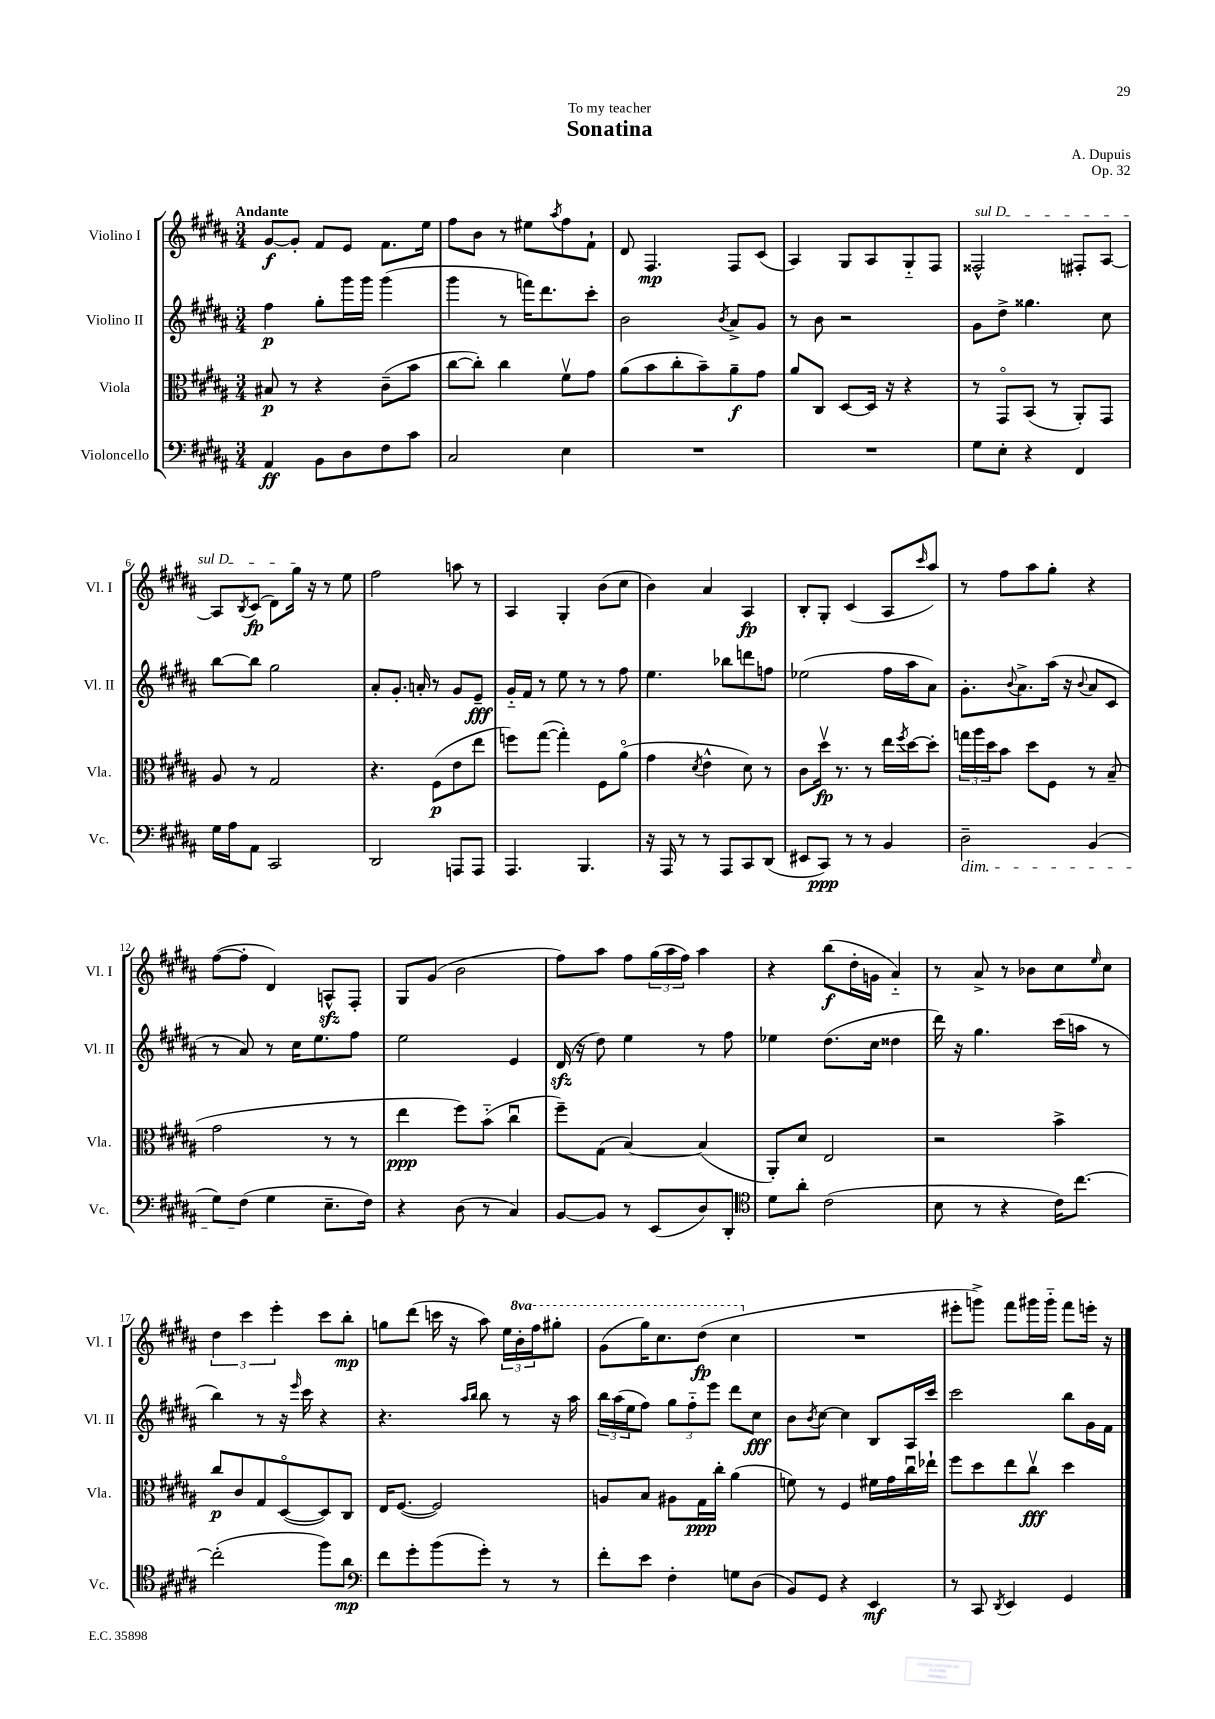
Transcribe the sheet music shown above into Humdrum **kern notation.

**kern	**dynam	**kern	**dynam	**kern	**dynam	**kern	**dynam
*part4	*part4	*part3	*part3	*part2	*part2	*part1	*part1
*staff4	*staff4	*staff3	*staff3	*staff2	*staff2	*staff1	*staff1
*I"Violoncello	*	*I"Viola	*	*I"Violino II	*	*I"Violino I	*
*I'Vc.	*	*I'Vla.	*	*I'Vl. II	*	*I'Vl. I	*
*clefF4	*	*clefC3	*	*clefG2	*	*clefG2	*
*k[f#c#g#d#a#]	*	*k[f#c#g#d#a#]	*	*k[f#c#g#d#a#]	*	*k[f#c#g#d#a#]	*
*M3/4	*	*M3/4	*	*M3/4	*	*M3/4	*
=1	=1	=1	=1	=1	=1	=1	=1
!	!	!	!	!	!	!LO:TX:a:B:t=Andante	!
4AA#/	ff	8B#X/	p	4ff#\	p	[8g#/L	f
.	.	8r	.	.	.	8g#'/J]	.
8BB\L	.	4r	.	8gg#'\L	.	8f#/L	.
8D#\	.	.	.	16ggg#\L	.	8e/J	.
.	.	.	.	16ggg#\JJ	.	.	.
8F#\	.	(8c#~\L	.	(4ggg#\	.	8.f#\L	.
8c#\J	.	8b\J	.	.	.	.	.
.	.	.	.	.	.	16ee\Jk	.
=2	=2	=2	=2	=2	=2	=2	=2
2C#/	.	[8cc#\L	.	4ggg#\	.	8ff#\L	.
.	.	8cc#'\J])	.	.	.	8b\J	.
.	.	4cc#\	.	8r	.	8r	.
.	.	.	.	16fffn\KL)	.	8ee#X\L	.
.	.	.	.	8.ddd#\	.	.	.
.	.	.	.	.	.	8qaa#/	.
4E\	.	8f#v\L	.	.	.	8ff#\	.
.	.	8g#\J	.	8ccc#'\J	.	8f#`\J	.
=3	=3	=3	=3	=3	=3	=3	=3
2.r	.	(8a#\L	.	2b\	.	8d#/	.
.	.	8b\	.	.	.	4.F#/	mp
.	.	8cc#'\	.	.	.	.	.
.	.	8b~\)	.	.	.	.	.
.	.	.	.	8qb/	.	.	.
.	.	8a#~\	f	8a#^/L	.	8F#/L	.
.	.	8g#\J	.	8g#/J	.	(8c#/J	.
=4	=4	=4	=4	=4	=4	=4	=4
2.r	.	8a#/L	.	8r	.	4A#/)	.
.	.	8C#/J	.	8b\	.	.	.
.	.	[8D#/L	.	2r	.	8G#/L	.
.	.	16D#/Jk]	.	.	.	8A#/	.
.	.	16r	.	.	.	.	.
.	.	4r	.	.	.	8G#/	.
.	.	.	.	.	.	8F#/J	.
=5	=5	=5	=5	=5	=5	=5	=5
!	!	!	!	!	!	!LO:TX:a:i:t=sul D	!
8G#\L	.	8r	.	8g#\L	.	2F##X^^/	.
8E'\J	.	8GG#/L	.	8dd#^\J	.	.	.
4r	.	(8BB/J	.	4.gg##X\	.	.	.
.	.	8r	.	.	.	.	.
4FF#/	.	8AA#'/L)	.	.	.	8F#X'/L	.
.	.	8GG#/J	.	8cc#\	.	[8A#/J	.
!!LO:LB:g=z
=6	=6	=6	=6	=6	=6	=6	=6
16G#\LL	.	8A#/	.	[8bb\L	.	8A#/L]	.
16A#\J	.	.	.	.	.	.	.
.	.	.	.	.	.	8qB/	.
8AA#\J	.	8r	.	8bb\J]	.	(8c#/J	fp
2CC#/	.	2G#/	.	2gg#\	.	8d#\L)	.
.	.	.	.	.	.	16gg#\Jk	.
.	.	.	.	.	.	16r	.
.	.	.	.	.	.	8r	.
.	.	.	.	.	.	8ee\	.
=7	=7	=7	=7	=7	=7	=7	=7
2DD#/	.	4.r	.	8a#'/L	.	2ff#\	.
.	.	.	.	8.g#'/J	.	.	.
.	.	.	.	16an'/	.	.	.
.	.	(8F#\L	p	8r	.	.	.
8AAAn/L	.	8e\	.	8g#/L	.	8aan\	.
8AAA/J	.	8ee\J	.	8e~/J	fff	8r	.
=8	=8	=8	=8	=8	=8	=8	=8
4.AAA#/	.	8ffn\L)	.	16g#/LL	.	4A#/	.
.	.	.	.	16f#/JJ	.	.	.
.	.	([8gg#\J	.	8r	.	.	.
.	.	4gg#'\])	.	8ee\	.	4G#'/	.
4.BBB/	.	.	.	8r	.	.	.
.	.	8F#\L	.	8r	.	(8b\L	.
.	.	(8a#\J	.	8ff#\	.	8cc#\J	.
=9	=9	=9	=9	=9	=9	=9	=9
16r	.	4g#\	.	4.ee\	.	4b\)	.
16AAA#/	.	.	.	.	.	.	.
8r	.	.	.	.	.	.	.
.	.	8qd#/	.	.	.	.	.
8r	.	4e^^\	.	.	.	4a#/	.
8AAA#/L	.	.	.	8bb-X\L	.	.	.
8CC#/	.	8d#\)	.	8dddn\	.	4A#/	fp
(8DD#/J	.	8r	.	8ffn\J	.	.	.
=10	=10	=10	=10	=10	=10	=10	=10
8EE#X/L	.	8c#\L	.	(2ee-X\	.	8B'/L	.
8CC#/J)	ppp	16dd#v\Jk	fp	.	.	8G#'/J	.
.	.	8.r	.	.	.	.	.
8r	.	.	.	.	.	(4c#/	.
8r	.	8r	.	.	.	.	.
4BB/	.	16ee\LL	.	16ff#\LL	.	8A#/L	.
.	.	8qff#/	.	.	.	.	.
.	.	[16dd#\J	.	16aa#\J	.	.	.
.	.	.	.	.	.	16qqccc#/	.
.	.	8dd#'\J]	.	8a#\J)	.	8aa#/J)	.
=11	=11	=11	=11	=11	=11	=11	=11
!LO:TX:b:i:t=dim.	!	!	!	!	!	!	!
2D#~\	.	24ggn\LL	.	8.g#'\L	.	8r	.
.	.	24aa#\	.	.	.	.	.
.	.	24dd#\J	.	.	.	.	.
.	.	8b\J	.	.	.	8ff#\L	.
.	.	.	.	8qqb/	.	.	.
.	.	.	.	8.a#^\	.	.	.
.	.	8dd#\L	.	.	.	8aa#\	.
.	.	8F#\J	.	(16aa#\Jk	.	8gg#'\J	.
.	.	.	.	16r	.	.	.
.	.	.	.	8qqb/	.	.	.
(4BB/	.	8r	.	8a#/L	.	4r	.
.	.	(8B~/	.	8c#/J	.	.	.
!!LO:LB:g=z
=12	=12	=12	=12	=12	=12	=12	=12
8G#\L)	.	2g#\	.	8r	.	([8ff#\L	.
(8F#\J	.	.	.	8a#/)	.	8ff#'\J]	.
4G#\	.	.	.	8r	.	4d#/)	.
.	.	.	.	16cc#\KL	.	.	.
.	.	.	.	8.ee\	.	.	.
8.E~\L	.	8r	.	.	.	8Anzz^^/L	.
.	.	8r	.	8ff#\J	.	8F#'/J	.
16F#\Jk)	.	.	.	.	.	.	.
=13	=13	=13	=13	=13	=13	=13	=13
4r	.	4ee\	ppp	2ee\	.	8G#/L	.
.	.	.	.	.	.	(8g#/J	.
(8D#\	.	8ff#\L)	.	.	.	2b\	.
8r	.	(8b\J	.	.	.	.	.
4C#/)	.	4cc#u\	.	4e/	.	.	.
=14	=14	=14	=14	=14	=14	=14	=14
[8BB/L	.	8ff#~\L)	.	(16d#zz/	.	8ff#\L)	.
.	.	.	.	16r	.	.	.
8BB/J]	.	(8G#\J	.	8dd#\)	.	8aa#\J	.
8r	.	[4B/)	.	4ee\	.	8ff#\L	.
(8EE/L	.	.	.	.	.	(24gg#\L	.
.	.	.	.	.	.	24aa#\	.
.	.	.	.	.	.	24ff#\JJ)	.
8D#/)	.	(4B/]	.	8r	.	4aa#\	.
8DD#'/J	.	.	.	8ff#\	.	.	.
=15	=15	=15	=15	=15	=15	=15	=15
*clefC4	*	*	*	*	*	*	*
8d#\L	.	8AA#'/L)	.	4ee-X\	.	4r	.
8a#'\J	.	8d#/J	.	.	.	.	.
(2c#\	.	2E/	.	(8.dd#\L	.	(8bb\L	f
.	.	.	.	.	.	16dd#'\L	.
.	.	.	.	16cc#\Jk	.	16gn\JJ	.
.	.	.	.	4dd##X\	.	4a#/)	.
=16	=16	=16	=16	=16	=16	=16	=16
8B\	.	2r	.	16ddd#\)	.	8r	.
.	.	.	.	16r	.	.	.
8r	.	.	.	4.gg#\	.	8a#^/	.
4r	.	.	.	.	.	8r	.
.	.	.	.	.	.	8b-X\L	.
16c#\KL)	.	4b^\	.	(16ccc#\LL	.	8cc#\	.
[8.cc#\J	.	.	.	16aan\JJ	.	.	.
.	.	.	.	.	.	16qqee/	.
.	.	.	.	8r	.	8cc#\J	.
!!LO:LB:g=z
=17	=17	=17	=17	=17	=17	=17	=17
(2cc#'\]	.	8cc#/L	p	4bb\)	.	6dd#\	.
.	.	8c#/	.	.	.	.	.
.	.	.	.	.	.	6ccc#\	.
.	.	8G#/	.	8r	.	.	.
.	.	.	.	.	.	6eee'\	.
.	.	([8D#/	.	16r	.	.	.
.	.	.	.	16qqeee/	.	.	.
.	.	.	.	16ccc#\	.	.	.
8ff#\L)	.	8D#/])	.	4r	.	8ccc#\L	.
8a#\J	mp	8C#/J	.	.	.	8bb'\J	mp
=18	=18	=18	=18	=18	=18	=18	=18
*clefF4	*	*	*	*	*	*	*
8f#\L	.	16E/KL	.	4.r	.	8ggn\L	.
.	.	([8.F#/J	.	.	.	.	.
8g#'\	.	.	.	.	.	(8ddd#\J	.
(8b\	.	2F#/])	.	.	.	16cccn\	.
.	.	.	.	.	.	16r	.
.	.	.	.	16qqaa#/LL	.	.	.
.	.	.	.	16qqbb/JJ	.	.	.
8g#'\J)	.	.	.	8bb\	.	8aa#\)	.
8r	.	.	.	8r	.	24ee\LL	.
*	*	*	*	*	*	*8va	*
.	.	.	.	.	.	24bb'\	.
.	.	.	.	.	.	24fff#\J	.
8r	.	.	.	16r	.	8ggg#X'\J	.
.	.	.	.	16aa#\	.	.	.
=19	=19	=19	=19	=19	=19	=19	=19
8f#'\L	.	8An/L	.	24bb\LL	.	(8gg#\L	.
.	.	.	.	(24aa#\	.	.	.
.	.	.	.	24ee\J	.	.	.
8e\J	.	8B/J	.	8ff#\J)	.	16ggg#\K)	.
.	.	.	.	.	.	8.ccc#\	.
4F#'\	.	8A#X\L	.	12gg#\L	.	.	.
.	.	.	.	12ff#\	.	.	.
.	.	16G#\L	ppp	.	.	(8ddd#\J	fp
.	.	.	.	12eee\J	.	.	.
.	.	16cc#'\JJ	.	.	.	.	.
8Gn\L	.	(4a#\	.	8ddd#\L	.	4ccc#\	.
(8D#\J	.	.	.	8cc#\J	fff	.	.
=20	=20	=20	=20	=20	=20	=20	=20
*	*	*	*	*	*	*X8va	*
8BB/L)	.	8fn\)	.	8b\L	.	2.r	.
.	.	.	.	8qb/	.	.	.
8GG#/J	.	8r	.	[8cc#\J	.	.	.
4r	.	4F#/	.	4cc#\]	.	.	.
4EE/	mf	16f#X\LL	.	8B/L	.	.	.
.	.	16g#\	.	.	.	.	.
.	.	16cc#u\	.	16A#/L	.	.	.
.	.	16ee-X`\JJ	.	16ccc#/JJ	.	.	.
=21	=21	=21	=21	=21	=21	=21	=21
8r	.	8ff#\L	.	2ccc#\	.	8eee#X'\L	.
8CC#/	.	8dd#\	.	.	.	8gggn^\J)	.
8qDD#/	.	.	.	.	.	.	.
4EE/	.	8ee\	.	.	.	8fff#\L	.
.	.	8cc#v\J	fff	.	.	16ggg#X\L	.
.	.	.	.	.	.	16ggg#\JJ	.
4GG#/	.	4dd#\	.	8bb\L	.	8fff#\L	.
.	.	.	.	16g#\L	.	16eeen'\Jk	.
.	.	.	.	16f#\JJ	.	16r	.
==	==	==	==	==	==	==	==
*-	*-	*-	*-	*-	*-	*-	*-
